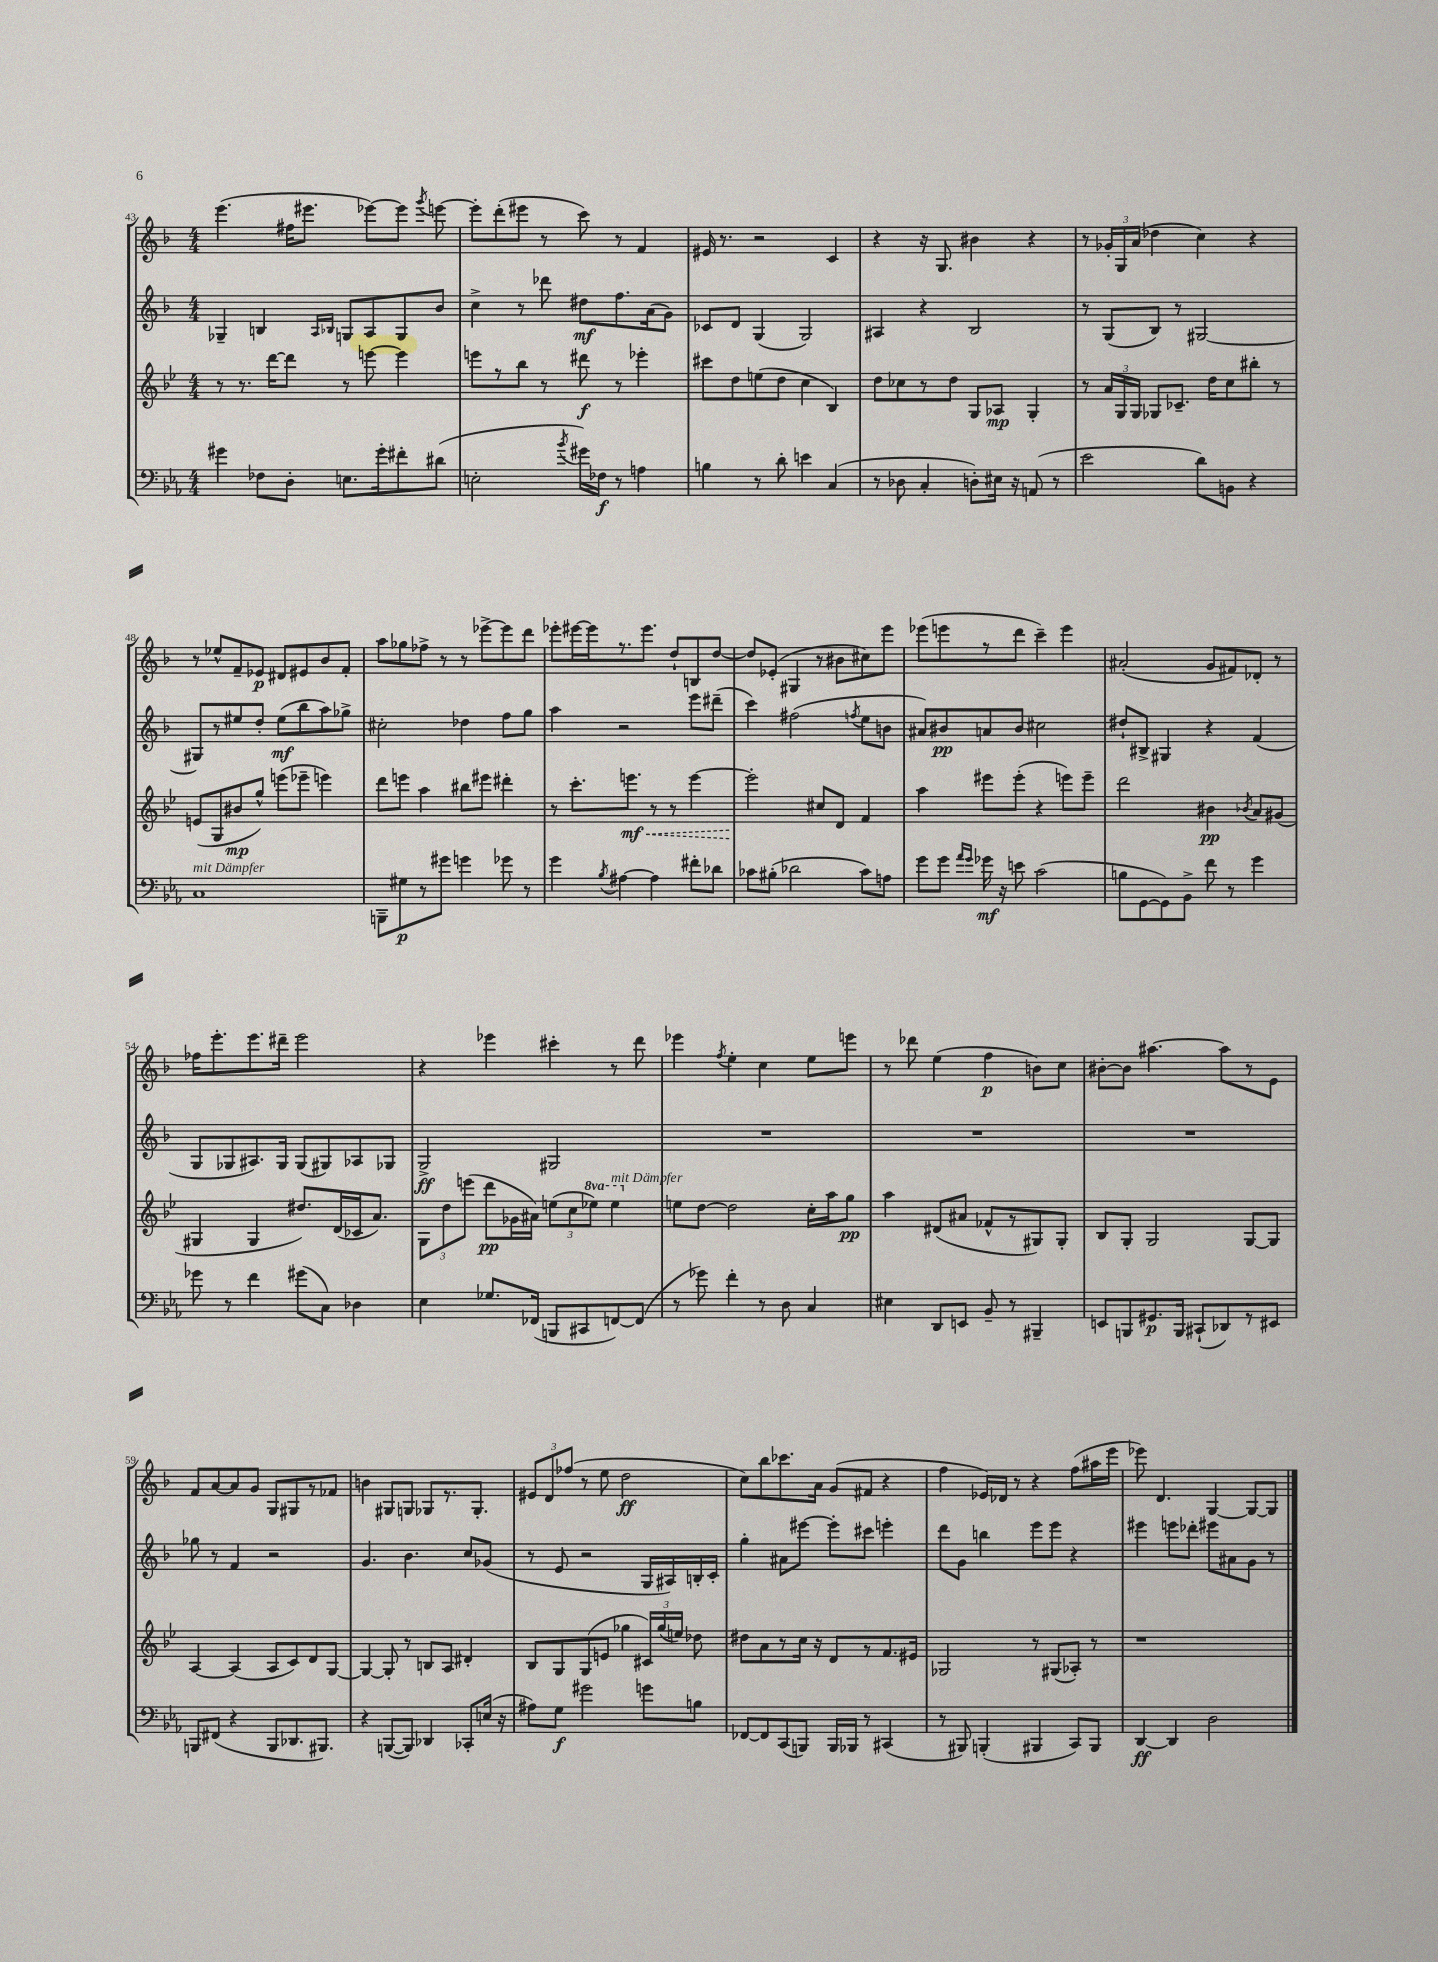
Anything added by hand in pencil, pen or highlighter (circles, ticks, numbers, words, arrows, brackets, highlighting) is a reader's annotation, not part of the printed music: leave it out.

**kern	**kern	**kern	**kern
*staff4	*staff3	*staff2	*staff1
*clefF4	*clefG2	*clefG2	*clefG2
*k[b-e-a-]	*k[b-e-]	*k[b-]	*k[b-]
*M4/4	*M4/4	*M4/4	*M4/4
4g#	8r	4G-~	(4.eee
.	8.r	.	.
8F-	.	4B	.
.	[16ddd	.	.
8D'	8ddd]	.	16ff#
.	.	.	8.eee#
.	.	16qqA	.
.	.	16qqB-	.
8.E	8r	8G	.
.	[8eee	8A	[8eee-)
16g#'	.	.	.
8f#'	4eee]	8G	8eee-]
.	.	.	8qggg
(8d#	.	8b-	[8eee
=	=	=	=
2E'	8eee	4cc^	8eee']
.	8r	.	(8ddd'
.	8bb-	8r	8eee#
.	8r	8ddd-	8r
8qb-	.	.	.
16g#)	8ddd#	8dd#	8ccc)
16F-	.	.	.
8r	8r	8.ff	8r
4A	4eee-'	.	4f
.	.	(16a	.
.	.	8g)	.
=	=	=	=
4B	8ccc#	8c-	16e#
.	.	.	8.r
.	8dd	8d	.
8r	(8ee	(4G	2r
8d'	8dd	.	.
4e	4cc	2G)	.
(4C	4B-)	.	4c
=	=	=	=
8r	8dd	4A#	4r
8D-	8cc-	.	.
4C'	8r	4r	16r
.	.	.	8.G
.	8dd	.	.
8D')	8G	2B-	4b#
16E#	8A-	.	.
16r	.	.	.
(8AA	4G'	.	4r
8r	.	.	.
=	=	=	=
2e-	8r	8r	8r
.	24a	(8G	24g-'
.	24G	.	24G
.	24G	.	(24a
.	8G-	8B-)	4dd-
.	8.c-~	8r	.
8d)	.	[2G#	4cc)
.	16dd	.	.
8BB	8cc	.	.
4r	8bb#'	.	4r
.	8r	.	.
=	=	=	=
1C	(8e	8G#]	8r
.	8G	8r	8ee-^^
.	8b#	8ee#	8f~
.	8gg^^)	8dd'	8e-
.	(8eee	(8ee#	8d#
.	8eee-~	8bb-	8e#
.	4eee)	8aa)	8b-
.	.	8gg-^	8f'
=	=	=	=
8BBB~	8ddd	2cc#'	8aa
8G#	8eee	.	8gg-
8r	4aa	.	8ff-^
8g#	.	.	8r
4g	8bb#	4dd-	8r
.	8eee#	.	[8eee-^
8g-	4ddd#'	8ff	8eee-]
8r	.	8gg	8ddd
=	=	=	=
4g	8r	4aa	8eee-'
.	8.ccc'	.	[16eee#
.	.	.	16eee#]
8qB-	.	.	.
[4A#	.	2r	8.r
.	8.eee	.	.
.	.	.	8.eee#
4A#]	8r	.	.
.	8r	.	8dd`
8f#'	[4eee	8eee	8B
8d-	.	(8ddd#~	[8dd
=	=	=	=
8c-	2eee']	4ccc)	8dd]
(8B#'	.	.	(8e-'
2d-	.	(2ff#	4G#
.	8cc#	.	8r
.	8d	.	8b#
.	.	8qff	.
8c-)	4f	8ee	8cc#)
8A	.	8b	8eee
=	=	=	=
8g	4aa	8a#)	(8eee-
8g	.	8b#	8eee
16qqa-	.	.	.
16qqg	.	.	.
16g-	8eee#	8a	8r
16r	.	.	.
8e	(8eee#'	8b#	8ddd
(2c	4r	2cc#	4ccc~)
.	8eee)	.	4eee
.	8eee~	.	.
=	=	=	=
8B	2ddd	8dd#`	(2a#'
[8GG	.	8B#^	.
8GG])	.	4G#	.
8BB-^	.	.	.
8f	4b#	4r	8g
8r	.	.	8f#)
.	8qb-	.	.
4g	8a	(4f	8d-'
.	(8g#	.	8r
=	=	=	=
8g-	4G#	8G	16ff-
.	.	.	8.eee'
8r	.	8G-	.
4f	4G#	8.A#)	8.eee
.	.	16G-	16ddd#~
(8g#	8.dd#)	(8G-	2eee
8C)	.	8G#)	.
.	(16d	.	.
4D-	16c-	8A-	.
.	8.a)	.	.
.	.	8G-	.
=	=	=	=
4E-	12G	2G^	4r
.	12dd	.	.
.	(12eee	.	.
8.G-	8ddd	.	4eee-
.	16g-	.	.
(16FF-	16a#)	.	.
8BBB	(12ee	2G#	4ccc#'
.	12cc	.	.
8CC#	.	.	.
.	12eee-)	.	.
[8FF)	4eee-	.	8r
(8FF]	.	.	8ddd
=	=	=	=
8r	8ee	1r	4eee-
8g-)	[8dd	.	.
.	.	.	8qff
4f'	2dd]	.	4ee'
8r	.	.	4cc
8D	.	.	.
4C	16cc'	.	8ee
.	16aa	.	.
.	8gg	.	8eee
=	=	=	=
4E#	4aa	1r	8r
.	.	.	8ddd-
8DD	(8d#	.	(4ee
8EE	8a#	.	.
8BB-~	8f-^^	.	4ff
8r	8r	.	.
4BBB#~	8G#)	.	8b)
.	8G#'	.	8cc
=	=	=	=
8EE	8B-	1r	[8b#'
8BBB	8G'	.	8b#]
8.GG#	2G	.	[4.aa#
16BBB	.	.	.
(8CC#`	.	.	.
8DD-)	.	.	8aa#]
8r	[8G	.	8r
8EE#	8G]	.	8e
=	=	=	=
8BBB	[4A	8gg-	8f
(8FF#	.	8r	[8a
4r	(4A]	4f	8a]
.	.	.	8g
8BBB	8A	2r	8G
8.DD-	8c)	.	8G#
.	8d	.	8r
8.BBB#)	.	.	.
.	[8G	.	8f-
=	=	=	=
4r	4G_	4.g	4b
([8BBB	8G']	.	8G#
8BBB])	8r	4.b-	8G
4DD-	8B	.	8G-
.	8A	.	8.r
8CC-'	4d#'	8cc	.
.	.	.	8.G-'
(16E	.	(8g-	.
16r	.	.	.
=	=	=	=
8A#)	8B-	8r	12e#
.	.	.	12d
8G	8G	8e	.
.	.	.	(12ff-
2g#	(8G	2r	8r
.	8e	.	8ee
.	4gg-	.	2dd
8g	24c#)	16G	.
.	(24gg-	.	.
.	.	16A#)	.
.	24ee)	.	.
8B	8dd-	16B'	.
.	.	16c'	.
=	=	=	=
[8FF-	8dd#	4gg'	8cc)
8FF-]	8a	.	8bb-
(8CC	8r	8a#	8.ccc-
8BBB)	16cc	[8eee#	.
.	16r	.	16a
16BBB	8d	8eee#']	(8g
16BBB-	.	.	.
8r	8r	8ccc#	8f#
(4CC#	8.f	4eee'	4r
.	16e#	.	.
=	=	=	=
8r	2G-	8ddd	4ff
8BBB#)	.	8g	.
(4BBB'	.	4bb	16e-)
.	.	.	16d-
.	.	.	8r
4BBB#	8r	8eee	4r
.	(8G#	8eee	.
8CC)	8A-')	4r	(8ff
8BBB#	8r	.	16aa#
.	.	.	16eee
=	=	=	=
[4DD	1r	4eee#	8eee-)
.	.	.	4.d
4DD]	.	8eee	.
.	.	8ddd-'	.
2D	.	8eee#	[4G
.	.	8a#	.
.	.	8g	8G_
.	.	8r	8G]
==	==	==	==
*-	*-	*-	*-
